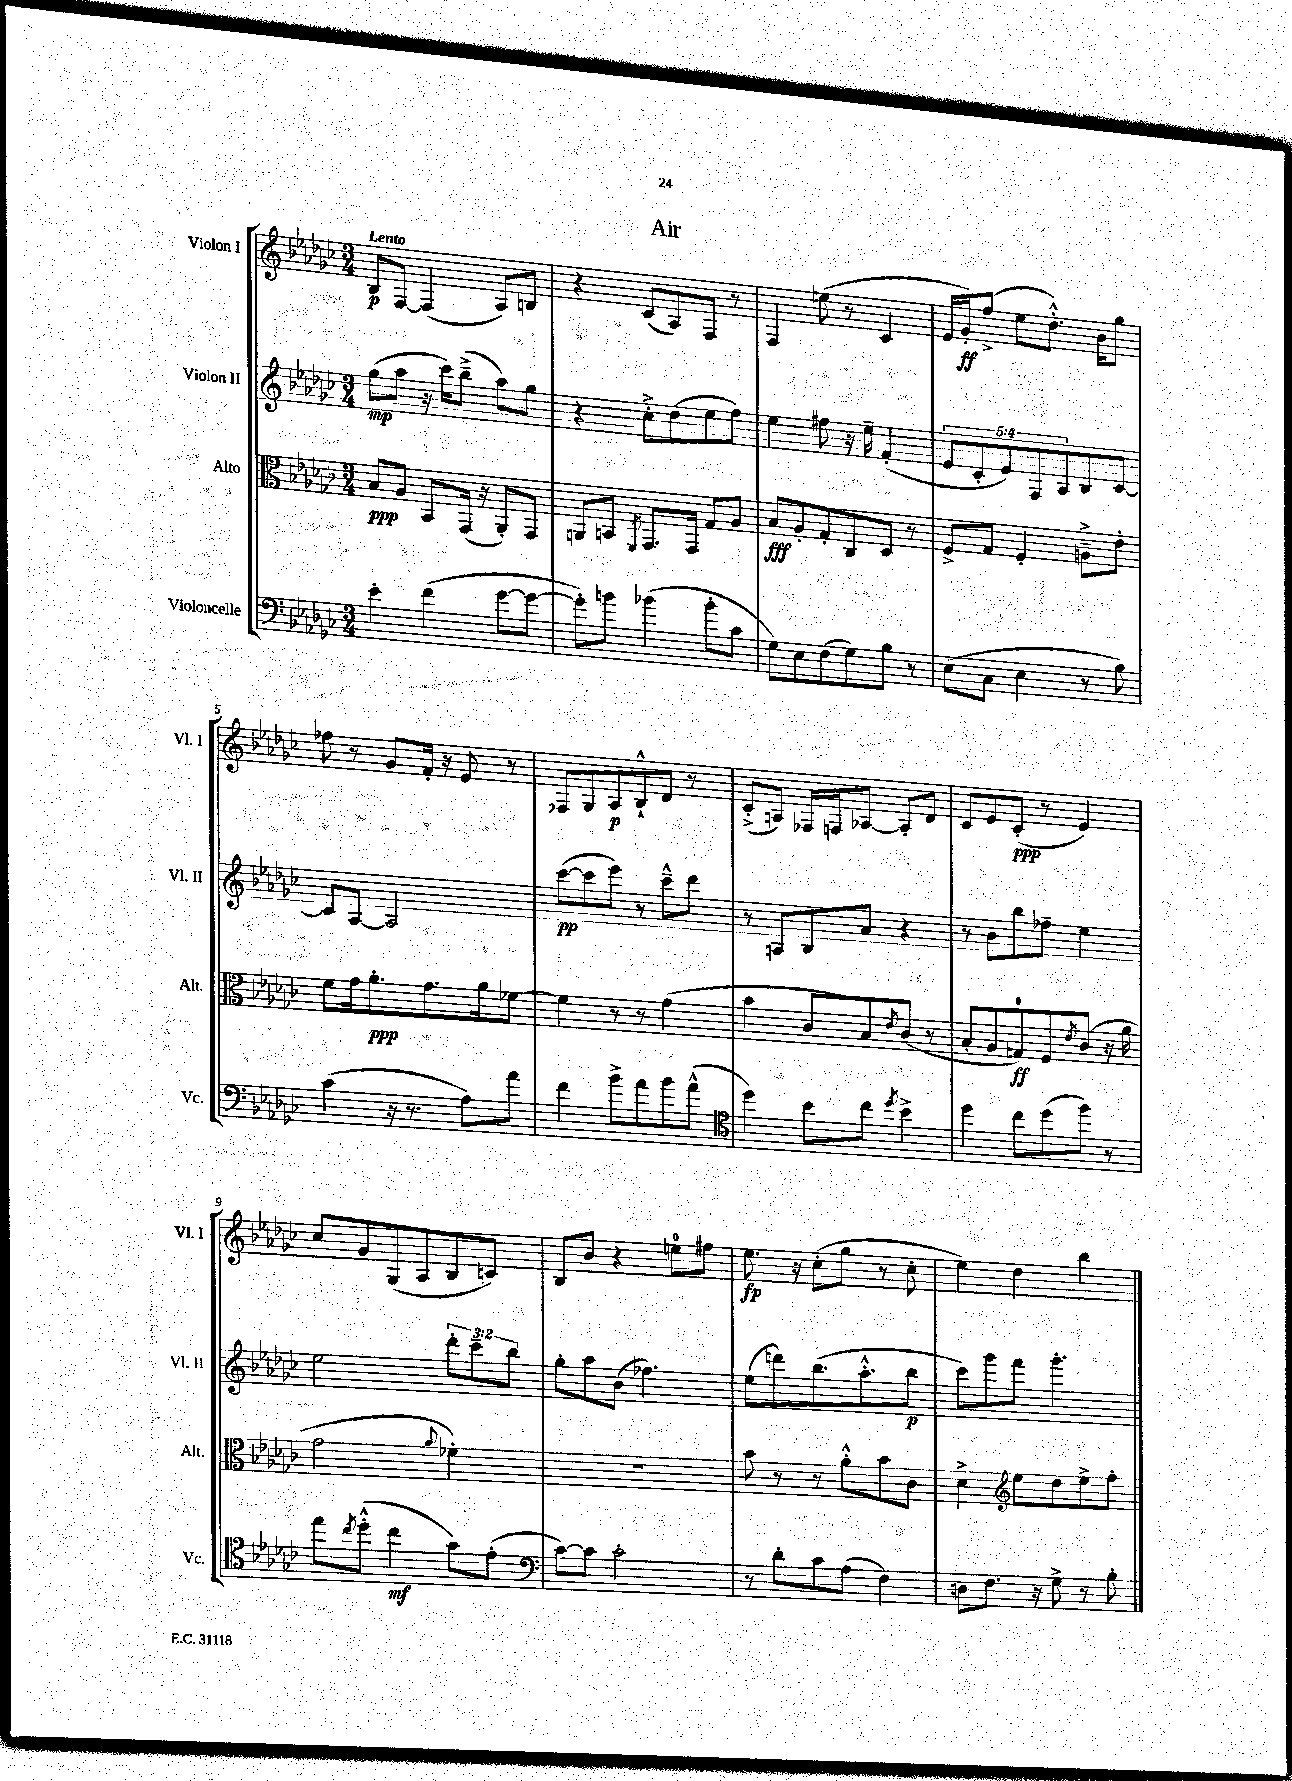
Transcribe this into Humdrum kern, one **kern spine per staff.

**kern	**kern	**kern	**kern
*staff4	*staff3	*staff2	*staff1
*clefF4	*clefC3	*clefG2	*clefG2
*k[b-e-a-d-g-c-]	*k[b-e-a-d-g-c-]	*k[b-e-a-d-g-c-]	*k[b-e-a-d-g-c-]
*M3/4	*M3/4	*M3/4	*M3/4
4e-'\	8B-/L	(8gg-\L	8B-/L
.	8A-/J	8aa-\J	[8F/J
(4f\	8BB-/L	16r	(4F/]
.	.	16ccc-\LK)	.
.	(16GG-/Jk	(8bb-~^\J	.
.	16r	.	.
[8g-\L	8AA-'/L)	8aa-\L)	8A-/L)
8g-\_J	8GG-/J	8gg-\J	8B/J
=	=	=	=
8g-'\]L)	8AA/L	4r	4r
8b\J	8BB/J	.	.
.	8qFF/	.	.
(4b-\	8.GG-/L	8cc-'^\L	(8c-/L
.	.	(8dd-\	8A-/)
.	16GG-/Jk	.	.
8b-'\L	8G-/L	8ee-\	8F/J
8c-\J	8A-/J	8ff\J)	8r
=	=	=	=
8G-\L)	8B-/L	4ee-\	4F/
8E-\	8A-'/	.	.
(8F\	8G-'/	8ff#\	(8ee\
8G-\)	8C-/	16r	8r
.	.	16ee-~\	.
8B-\J	8D-/J	(4f'/	4c-/
8r	8r	.	.
=	=	=	=
(8E-\L	8F^/L	10e-/L	16e-/LL
.	.	.	16g-'/J)
.	.	10c-'/	.
8C-\J	8G-/J	.	(8ff^/J
.	.	10e-/)	.
4E-\	4F'/	.	8ee-\L
.	.	10F/	.
.	.	.	8.dd-'^^\J)
.	.	10A-/	.
8r	8A~^\L	8B-/	.
.	.	.	16b-\LK
8B-\)	8e-'\J	[8c-/J	8gg-\J
=	=	=	=
(4c-\	8f\L	8c-/]L	8ff-\
.	16g-\k	[8A-/J	8r
.	8.a-'\	.	.
16r	.	2A-/]	8g-/L
8.r	.	.	.
.	8.g-\	.	16f'/Jk
.	.	.	16r
8A-\L)	.	.	8e-/
.	16a-\k	.	.
8a-\J	[8f-\J	.	8r
=	=	=	=
4f\	4f-\]	([8ccc-\L	8F-/L
.	.	8ccc-\]	8G-/
8b-^\L	8r	8eee-\J)	8A-/
8a-\	8r	8r	8B-`^^/
8b-\	(4g-\	8ccc-~^^\L	8d-/J
(8a-^^\J	.	8ddd-\J	8r
=	=	=	=
*clefC4	*	*	*
4dd-\)	4b-\	8r	(8c-'^/L
.	.	8A/L	8A/J)
8b-\L	8c-/L	8B-/	16F-/LL
.	.	.	16F/J
8cc-\J	8B-/)	8a-/J	[8A-/J
8qdd-/	8qe-/	.	.
4b-^\	(8c-/J	4r	8A-'/]L
.	8r	.	8d-/J
=	=	=	=
4dd-\	8B-'/L	8r	8c-/L
.	8A-/	8b-\L	8e-/
8cc-\L	8G/)	8bb-\	(8c-'/J
(8dd-\	8F/	8ff-~\J	8r
.	8qe-/	.	.
8ff\J)	(8c-/J	4ee-\	4e-/)
8r	16r	.	.
.	16a-\	.	.
=	=	=	=
8ee-\L	2g-\	2ee-\	8cc-/L
8qcc-/	.	.	.
(8dd-'^^\J	.	.	8g-/
4cc-\	.	.	(8G-/
.	.	.	8A-/
.	8qqa-/	.	.
8g-\L)	4f-'\)	12ddd-'\L	8B-/
.	.	12ccc-~\	.
(8e-'\J	.	.	8c/J)
.	.	12bb-\J	.
=	=	=	=
*clefF4	*	*	*
[8c-\L)	2.r	8gg-'\L	8B-/L
8c-\]J	.	8aa-\	8b-/J
2c-'\	.	(8b-\J	4r
.	.	4.ff-\)	.
.	.	.	8ee\L
.	.	.	8ff#\J
=	=	=	=
8r	8b-\	(8ee-\L	8.ee-\
8d-'\L	8r	8ddd\)	.
.	.	.	16r
8c-\	8r	(8.bb-\	(8cc-'\L
(8A-\J	8a-'^^\L	.	8gg-\J
.	.	8.aa-'^^\	.
4F\)	8b-\	.	8r
.	8c-\J	8bb-\J	8cc-'\
=	=	=	=
8D\L	4d-^\	8ccc-\L)	4ee-\)
8.F\J	.	8ggg-\	.
*	*clefG2	*	*
.	8ee-\L	8fff\J	4dd-\
16r	.	.	.
8G-^\	8dd-\	4.ggg-'\	.
8r	8ee-^\	.	4bb-\
8B-'\	8ff'\J	.	.
==	==	==	==
*-	*-	*-	*-
